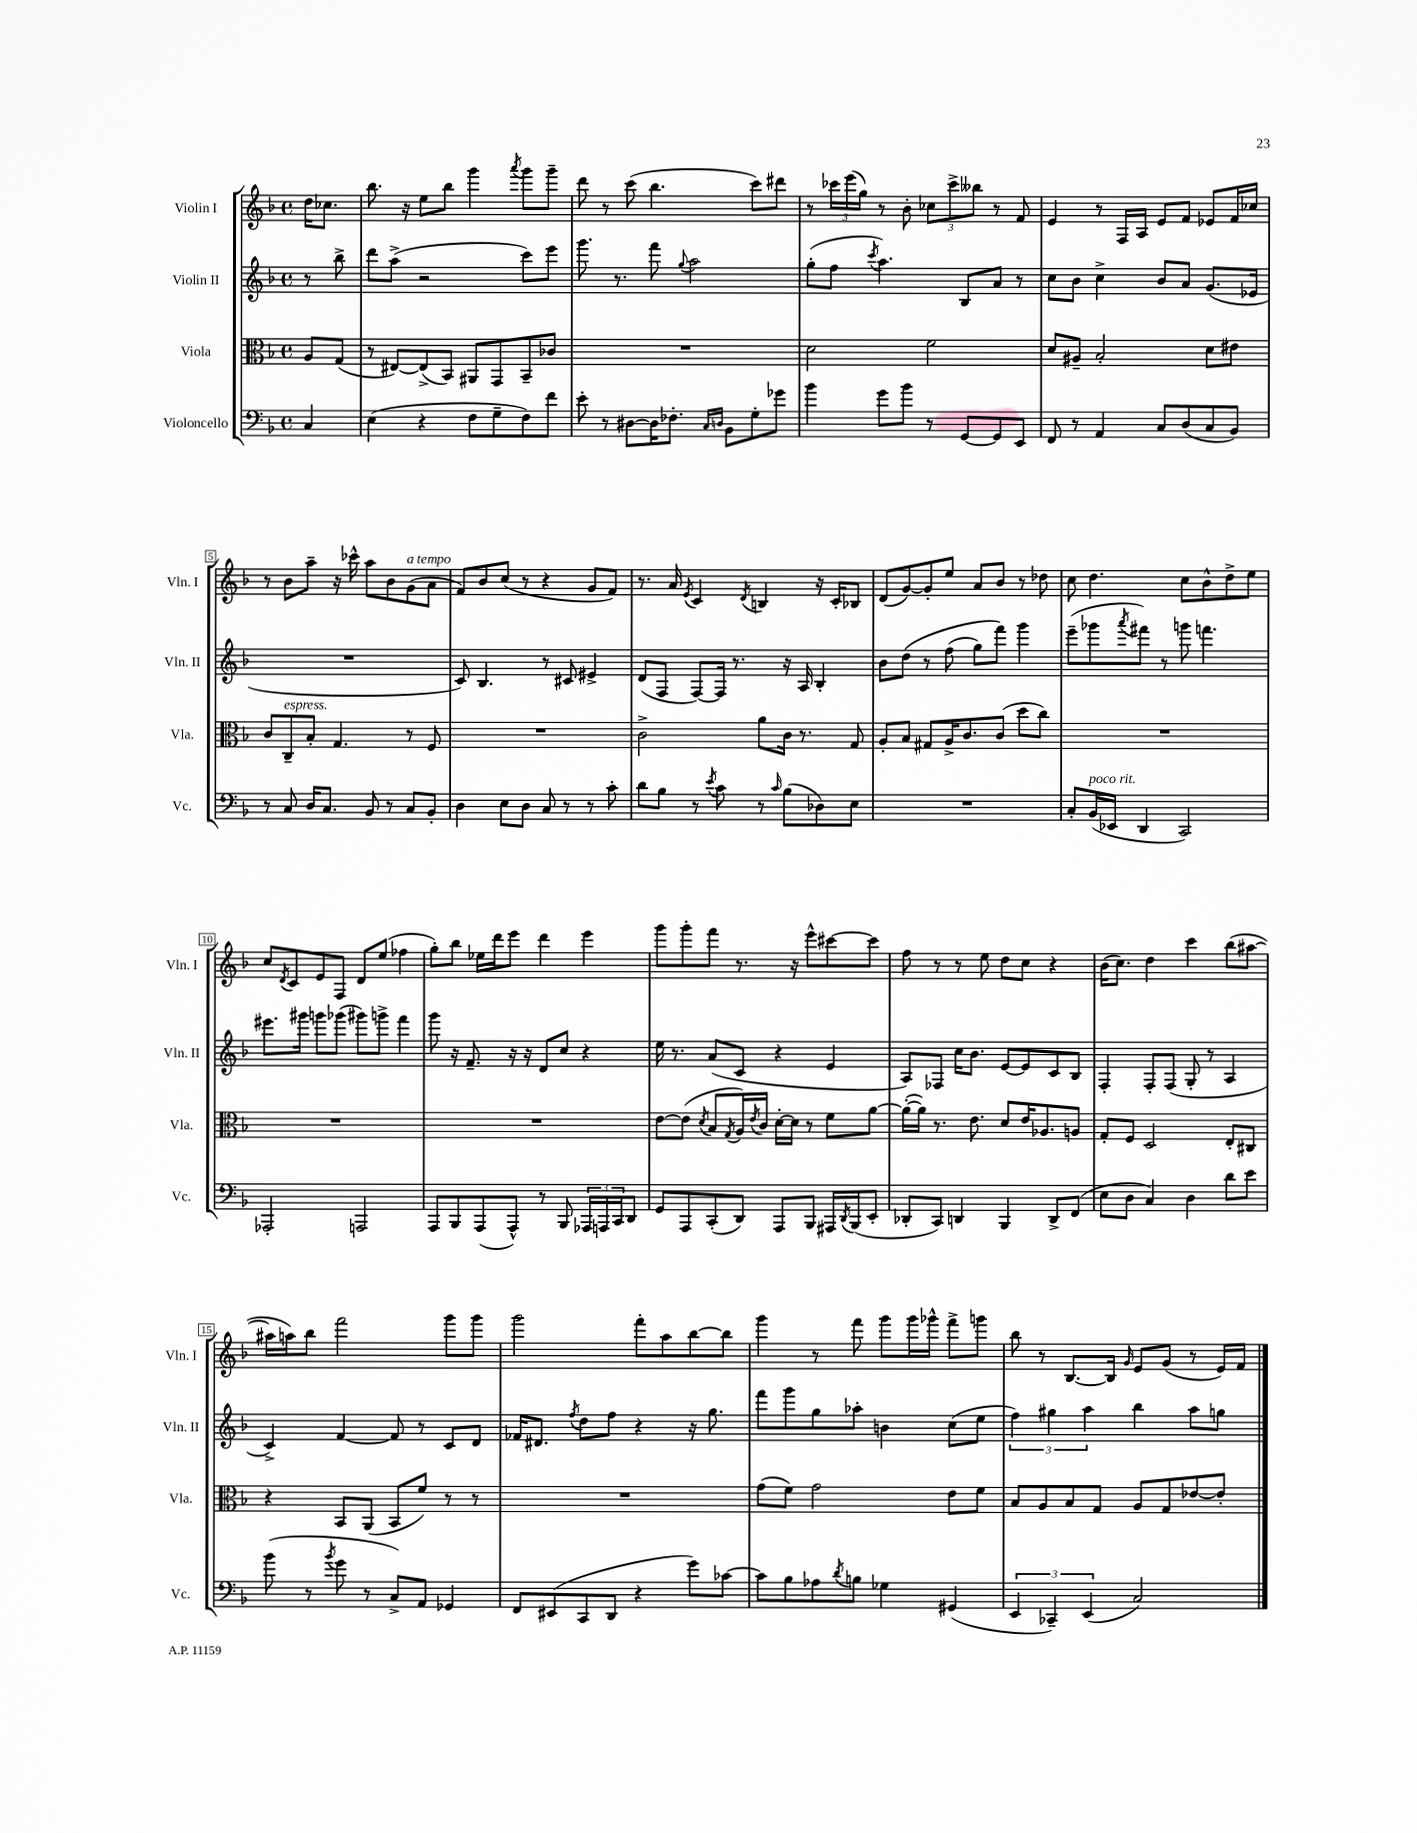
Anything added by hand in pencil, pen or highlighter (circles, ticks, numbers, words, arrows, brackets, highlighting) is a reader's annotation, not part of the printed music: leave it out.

**kern	**kern	**kern	**kern
*part4	*part3	*part2	*part1
*staff4	*staff3	*staff2	*staff1
*I"Violoncello	*I"Viola	*I"Violin II	*I"Violin I
*I'Vc.	*I'Vla.	*I'Vln. II	*I'Vln. I
*clefF4	*clefC3	*clefG2	*clefG2
*k[b-]	*k[b-]	*k[b-]	*k[b-]
*M4/4	*M4/4	*M4/4	*M4/4
*met(c)	*met(c)	*met(c)	*met(c)
=	=	=	=
4C/	8A/L	8r	16dd\KL
.	.	.	8.cc-X\J
.	(8G/J	8bb-^\	.
=1	=1	=1	=1
(4E\	8r	8ddd\L	8.bb-\
.	[8E#X/L)	(8aa^\J	.
.	.	.	16r
4r	(8E#^/]	2r	8ee\L
.	8BB-/J)	.	8bb-\J
8F\L	8AA#X/L	.	4ggg\
8G~\	8GG/	.	.
.	.	.	8qaaa/
8F\)	8BB-~/	8ccc\L)	8ggg\L
8f\J	8c-X/J	8eee\J	8ggg~\J
=2	=2	=2	=2
8e'\	1r	8.ggg\	8ddd\
8r	.	.	8r
.	.	8.r	.
[8D#X\L	.	.	(8ccc\
16D#\K]	.	8fff\	4.bb-\
8.F-X'\J	.	.	.
.	.	8qqgg/	.
.	.	2aa\	.
16qqC/LL	.	.	.
16qqDn/JJ	.	.	.
8BB-\L	.	.	.
8G'\	.	.	8ccc\L)
8g-X\J	.	.	8ddd#X\J
=3	=3	=3	=3
4b-\	2d\	(8gg'\L	8r
.	.	8ff\J	24ccc-X\LL
.	.	.	(24eee\
.	.	.	24gg\JJ)
.	.	8qccc/	.
8g\L	.	4.aa\)	8r
8b-\J	.	.	8b-'\
8r	2f\	.	12cc-X\L
.	.	.	12ccc-^\
[8GG/L	.	8B-/L	.
.	.	.	12bb--X\J
8GG/]	.	8a/J	8r
8EE/J	.	8r	8f/
=4	=4	=4	=4
8FF/	8d/L	8cc\L	4e/
8r	8A#X~/J	8b-\J	.
4AA/	2B-'/	4cc^\	8r
.	.	.	16F/LL
.	.	.	16A/JJ
8C/L	.	8b-/L	8e/L
(8D/	.	8a/J	8f/J
8C/	8d\L	(8.g/L	8e-X/L
8BB-/J)	8e#X\J	.	16f/L
.	.	16e-X/Jk	16cc-X/JJ
!!LO:LB:g=z
=5	=5	=5	=5
8r	8c/L	1r	8r
!	!LO:TX:a:i:t=espress.	!	!
8C/	8C~/	.	8b-\L
16D/KL	8B-'/J	.	8aa~\J
8.C/J	.	.	.
.	4.G/	.	16r
.	.	.	16ccc-X^^\
8BB-/	.	.	8aa\L
8r	.	.	8b-\
!	!	!	!LO:TX:a:i:t=a tempo
8C/L	8r	.	(8g\
8BB-'/J	8F/	.	8a\J
=6	=6	=6	=6
4D\	1r	8c/)	8f/L)
.	.	4.B-/	8b-/
8E\L	.	.	(8cc/J
8D\J	.	.	8r
8C/	.	8r	4r
8r	.	8c#X/	.
8r	.	4e#X^/	8g/L
8c'\	.	.	8f/J)
=7	=7	=7	=7
8d\L	2c^\	(8d/L	8.r
8B-\J	.	8F/J	.
.	.	.	16a/
.	.	.	8qe/
8r	.	[8F/L)	4c/
8qe/	.	.	.
8c\	.	16F/Jk]	.
.	.	8.r	.
.	.	.	8qd/
8r	8a\L	.	4Bn/
16qqc/	.	.	.
(8B-\L	16c\Jk	16r	.
.	8.r	16A/	.
8D-X\)	.	4B-'/	16r
.	.	.	16c'/KL
8E\J	8G/	.	8B-X/J
=8	=8	=8	=8
1r	8A'/L	8b-\L	(8d/L
.	8B-/J	(8dd\J	[8g/)
.	8G#X/L	8r	8g'/]
.	16A^/K	(8ff\	8ee/J
.	8.c/	.	.
.	.	8gg\L)	8a/L
.	(8c/J	8fff\J)	8b-/J
.	8dd\L	4ggg\	8r
.	8cc\J)	.	8dd-X\
=9	=9	=9	=9
8C'/L	1r	(8eee~\L	8cc\
!LO:TX:a:i:t=poco rit.	!	!	!
(16BB-/L	.	8ggg-X\	4.dd\
16EE-X/JJ	.	.	.
.	.	8qaaa/	.
4DD/	.	8fff#X\J)	.
.	.	8r	.
2CC/)	.	8gggn\	8cc\L
.	.	4.fffn\	8b-^^\
.	.	.	8dd^\
.	.	.	8ee\J
!!LO:LB:g=z
=10	=10	=10	=10
2AAA-X'/	1r	8.eee#X\L	8cc/L
.	.	.	8qd/
.	.	.	8c/
.	.	16ggg#X\Jk	.
.	.	8gggn\L	8e/
.	.	(8ggg-X\J	8F/J
2AAAn/	.	8ggg#X\L)	8d/L
.	.	8gggn^\J	(8ee/J
.	.	4fff\	4ff-X\
=11	=11	=11	=11
8AAA/L	1r	8ggg\	8gg'\L)
8BBB-/	.	16r	8bb-\J
.	.	8.f~/	.
(8AAA/	.	.	16ee-X\LL
.	.	.	16ddd\J
8AAA^^/J)	.	16r	8eee\J
.	.	16r	.
8r	.	8d/L	4ddd\
8BBB-/	.	8cc/J	.
24AAA-X/LL	.	4r	4eee\
24AAAn/	.	.	.
24CC/J	.	.	.
8DD/J	.	.	.
=12	=12	=12	=12
8GG/L	[8e\L	16ee\	8ggg\L
.	.	8.r	.
8AAA/	(8e\J]	.	8ggg'\
.	8qd/	.	.
(8CC'/	8B-/L	(8a/L	8fff\J
.	8qG/	.	.
8DD/J)	16A/L)	8c/J	8.r
.	8qe/	.	.
.	16c/JJ	.	.
8AAA/L	[16d'\LL	4r	.
.	16d\JJ]	.	16r
8BBB-/J	8r	.	8eee^^\L
16AAA#X/LL	8f\L	4e/	[8ccc#X\
8qDD/	.	.	.
(16BBB-/J	.	.	.
8EE'/J	[8a\J	.	8ccc#\J]
=13	=13	=13	=13
8DD-X'/L	(16a'\LL_	8A/L)	8ff\
.	16a\JJ])	.	.
8CC/J)	8.r	8F-X/J	8r
4DDn/	.	16cc\KL	8r
.	8.e\	8.b-\J	.
.	.	.	8ee\
4BBB-/	8d/L	[8e/L	8dd\L
.	16e/K	8e/]	8cc\J
.	8.A-X/	.	.
8DD^/L	.	8c/	4r
(8FF/J	8An/J	8B-/J	.
=14	=14	=14	=14
8E\L	8G'/L	4F'/	(16b-\KL
.	.	.	8.cc\J)
8D\J	8F/J	.	.
4C/)	2D/	8F'/L	4dd\
.	.	(8F/J	.
4D\	.	8G'/	4ccc\
.	.	8r	.
8d\L	8E'/L	4A/	(8bb-\L
8e\J	8C#X/J	.	[8aa#X\J
!!LO:LB:g=z
=15	=15	=15	=15
(8b-\	4r	4c^/)	16aa#X\LL]
.	.	.	16aan\J)
8r	.	.	8bb-\J
8qb-/	.	.	.
8g\	8BB-/L	[4f/	2fff\
8r	(8AA/J	.	.
8C^/L)	8BB-/L	8f/]	.
8AA/J	8f/J)	8r	.
4GG-X/	8r	8c/L	8ggg\L
.	8r	8d/J	8ggg\J
=16	=16	=16	=16
8FF/L	1r	16f-X/KL	2ggg\
.	.	8.d#X/J	.
(8EE#X/	.	.	.
.	.	8qff/	.
8CC/	.	8dd\L	.
8DD/J	.	8ff\J	.
4r	.	4r	8fff'\L
.	.	.	8aa\
8g\L)	.	16r	[8bb-\
.	.	8.gg\	.
[8c-X\J	.	.	8bb-\J]
=17	=17	=17	=17
8c-\L]	(8g\L	8fff\L	4ggg\
8B-\	8f\J)	8ggg\	.
8A-X\	2g\	8gg\	8r
8qd/	.	.	.
8Bn\J	.	8aa-X'\J	8fff\
4G-X\	.	4bn\	8ggg\L
.	.	.	16ggg\L
.	.	.	16ggg-X^^\JJ
(4GG#X/	8e\L	(8cc\L	8fff^\L
.	8f\J	8ee\J	8gggn\J
=18	=18	=18	=18
6EE/	8B-/L	6ff\)	8bb-\
.	8A/	.	8r
6CC-X~/)	.	6gg#X\	.
.	8B-/	.	[8.B-/L
(6EE/	.	6aa\	.
.	8G/J	.	.
.	.	.	16B-/Jk]
.	.	.	16qqg/
2C/)	8A/L	4bb-\	8e/L
.	8G/	.	(8g/J
.	[8e-X/	8aa\L	8r
.	8e-'/J]	8ggn\J	16e/LL)
.	.	.	16f/JJ
==	==	==	==
*-	*-	*-	*-
